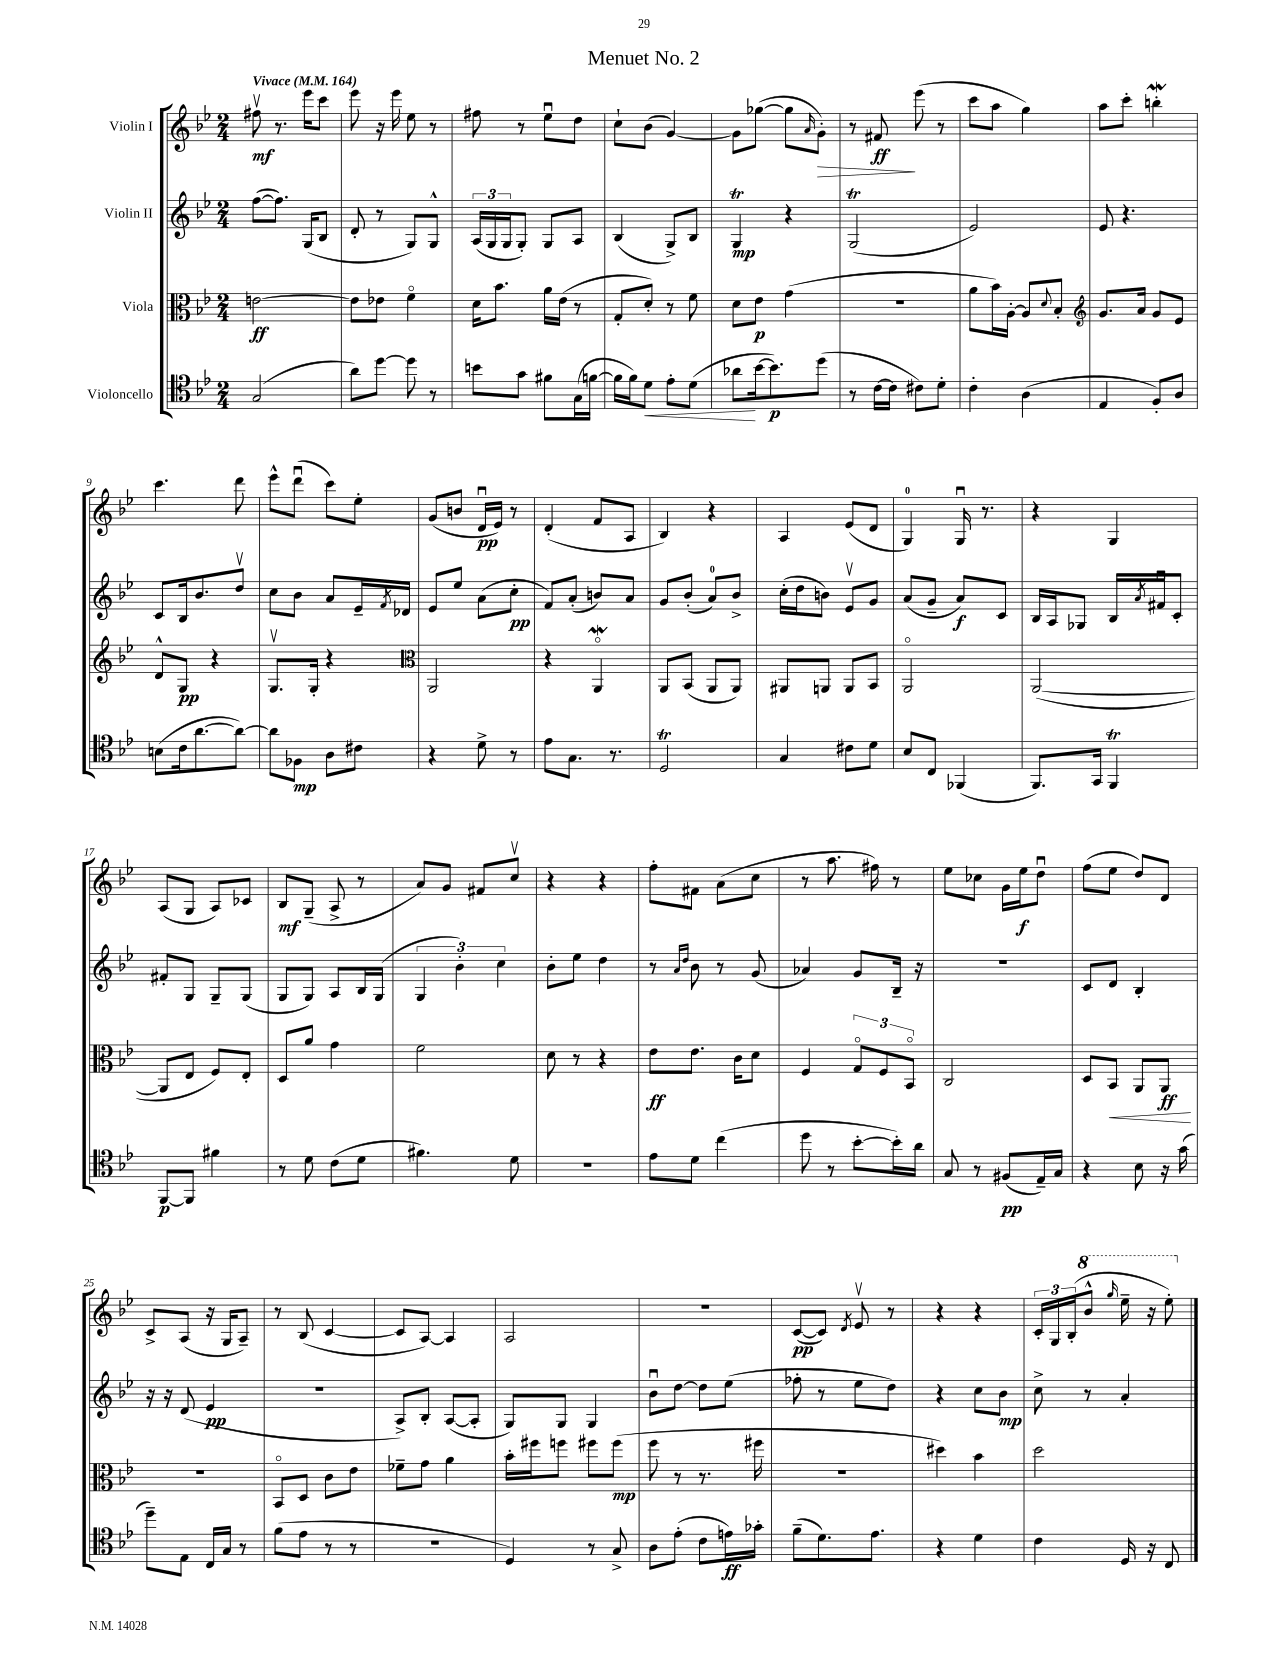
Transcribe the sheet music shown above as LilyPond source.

\header { title = "Menuet No. 2" }
<<
\new StaffGroup <<
\new Staff = "s0" \with { instrumentName = "Violin I" } {
    \clef treble \key bes \major \numericTimeSignature \time 2/4 \tempo "Vivace" 4 = 164
    fis''8\upbow\mf r8. ees'''16 c'''8 |
    ees'''8 r16 ees'''16 ees''8 r8 |
    fis''8 r8 ees''8\downbow d''8 |
    c''8-! bes'8( g'4~) |
    g'8 ges''8~( ges''8 \grace { a'16 } g'8-.\>) |
    r8 fis'8\ff\! ees'''8( r8 |
    c'''8 a''8 g''4) |
    a''8 c'''8-. b''4-.\mordent |
    c'''4. d'''8 |
    ees'''8-^ d'''8\downbow( c'''8) ees''8-. |
    g'8( b'8 d'16\downbow\pp ees'16) r8 |
    d'4-.( f'8 a8 |
    bes4) r4 |
    a4 ees'8( d'8 |
    g4-0) g16\downbow r8. |
    r4 g4 |
    a8( g8 a8) ces'8 |
    bes8\mf g8--( a8-> r8 |
    a'8) g'8 fis'8 c''8\upbow |
    r4 r4 |
    f''8-. fis'8 a'8( c''8 |
    r8 a''8. fis''16) r8 |
    ees''8 ces''8 g'16 ees''16\f d''8\downbow |
    f''8( ees''8 d''8) d'8 |
    c'8-> a8( r16 g16 a8--) |
    r8 bes8( c'4~ |
    c'8 a8~) a4 |
    a2 |
    r2 |
    c'8~\pp( c'8) \acciaccatura { d'8 } ees'8\upbow r8 |
    r4 r4 |
    \tuplet 3/2 { c'16-. g16 bes16-.( } \ottava #1 bes''8-^ \grace { g'''16 } ees'''16-- r16 ees'''8-.) \ottava #0 \bar "|." |
}
\new Staff = "s1" \with { instrumentName = "Violin II" } {
    \clef treble \key bes \major \numericTimeSignature \time 2/4
    f''8~( f''8.) g16( bes8 |
    d'8-. r8 g8) g8-^ |
    \tuplet 3/2 { a16( g16 g16 } g8-.) g8 a8 |
    bes4( g8->) bes8 |
    g4\trill\mp r4 |
    g2\trill( |
    ees'2) |
    ees'8 r4. |
    c'8 bes16 bes'8. d''8\upbow |
    c''8 bes'8 a'8 ees'16-- \acciaccatura { f'8 } des'16 |
    ees'8 ees''8 a'8( c''8-.\pp |
    f'8) a'8-.( b'8) a'8 |
    g'8 bes'8-.( a'8-0) bes'8-> |
    c''16-.( d''16 b'8) ees'8\upbow g'8 |
    a'8( g'8-- a'8\f) c'8 |
    bes16 a16 ges8 bes16 \acciaccatura { a'8 } fis'16\downbow c'8-. |
    fis'8-. g8 g8-- g8( |
    g8 g8) a8 bes16 g16( |
    \tuplet 3/2 { g4 bes'4-.) c''4 } |
    bes'8-. ees''8 d''4 |
    r8 \grace { a'16 d''16 } bes'8 r8 g'8( |
    aes'4) g'8 bes16-- r16 |
    r2 |
    c'8 d'8 bes4-. |
    r16 r16 d'8( ees'4\pp |
    r2 |
    a8->) bes8-. a8~( a8-. |
    g8) g8 g4 |
    bes'8\downbow d''8~ d''8 ees''8( |
    fes''8-. r8 ees''8 d''8) |
    r4 c''8 bes'8\mp |
    c''8-> r8 a'4-. \bar "|." |
}
\new Staff = "s2" \with { instrumentName = "Viola" } {
    \clef alto \key bes \major \numericTimeSignature \time 2/4
    e'2~\ff |
    e'8 ees'8 f'4\flageolet |
    d'16 bes'8. a'16 ees'16( r8 |
    g8-. d'8-.) r8 f'8 |
    d'8 ees'8\p g'4( |
    R2 |
    a'8 bes'16) a16~-. a8 \appoggiatura { d'8 } bes8-. |
    \clef treble g'8. a'16 g'8 ees'8 |
    d'8-^ g8\pp r4 |
    g8.\upbow g16-. r4 |
    \clef alto a,2 |
    r4 a,4\flageolet\mordent |
    a,8 bes,8( a,8 a,8) |
    ais,8 a,8 a,8 bes,8 |
    a,2\flageolet |
    a,2~( |
    a,8 ees8 f8) ees8-. |
    d8 a'8 g'4 |
    f'2 |
    d'8 r8 r4 |
    ees'8\ff ees'8. c'16 d'8 |
    f4 \tuplet 3/2 { g8\flageolet f8 bes,8\flageolet } |
    c2 |
    d8 bes,8\< a,8 a,8\ff\! |
    R2 |
    bes,8\flageolet d8 c'8 ees'8 |
    fes'8-- g'8 a'4 |
    bes'16-. fis''16 f''8 fis''8 fis''8\mp( |
    f''8 r8 r8. fis''16 |
    R2 |
    dis''4) bes'4 |
    d''2 \bar "|." |
}
\new Staff = "s3" \with { instrumentName = "Violoncello" } {
    \clef tenor \key bes \major \numericTimeSignature \time 2/4
    g2( |
    a'8) d''8~ d''8 r8 |
    b'8 g'8 fis'8 g16( f'16~ |
    f'16 f'16) d'8\< ees'8-. d'8( |
    aes'8\! bes'16~ bes'8.\p) d''8( |
    r8 c'16~ c'16 cis'8) d'8-. |
    c'4-. a4( |
    ees4 f8-.) a8 |
    b8( c'16 a'8.~ a'8~) |
    a'8 fes8\mp a8 cis'8 |
    r4 d'8-> r8 |
    ees'8 g8. r8. |
    d2\trill |
    g4 cis'8 d'8 |
    bes8 c8 fes,4( |
    f,8.) g,16 f,4\trill |
    f,8~\p f,8 fis'4 |
    r8 d'8 c'8( d'8 |
    fis'4.) d'8 |
    R2 |
    ees'8 d'8 c''4( |
    d''8 r8 bes'8~-. bes'16-.) a'16 |
    g8 r8 fis8\pp( ees16--) g16 |
    r4 bes8 r16 g'16( |
    d''8--) ees8 c16 g16 r8 |
    f'8( ees'8 r8 r8 |
    r2 |
    d4) r8 g8-> |
    a8 ees'8-.( c'8 e'16\ff) ges'16-. |
    f'8--( d'8.) ees'8. |
    r4 d'4 |
    c'4 d16 r16 c8 \bar "|." |
}
>>
>>
